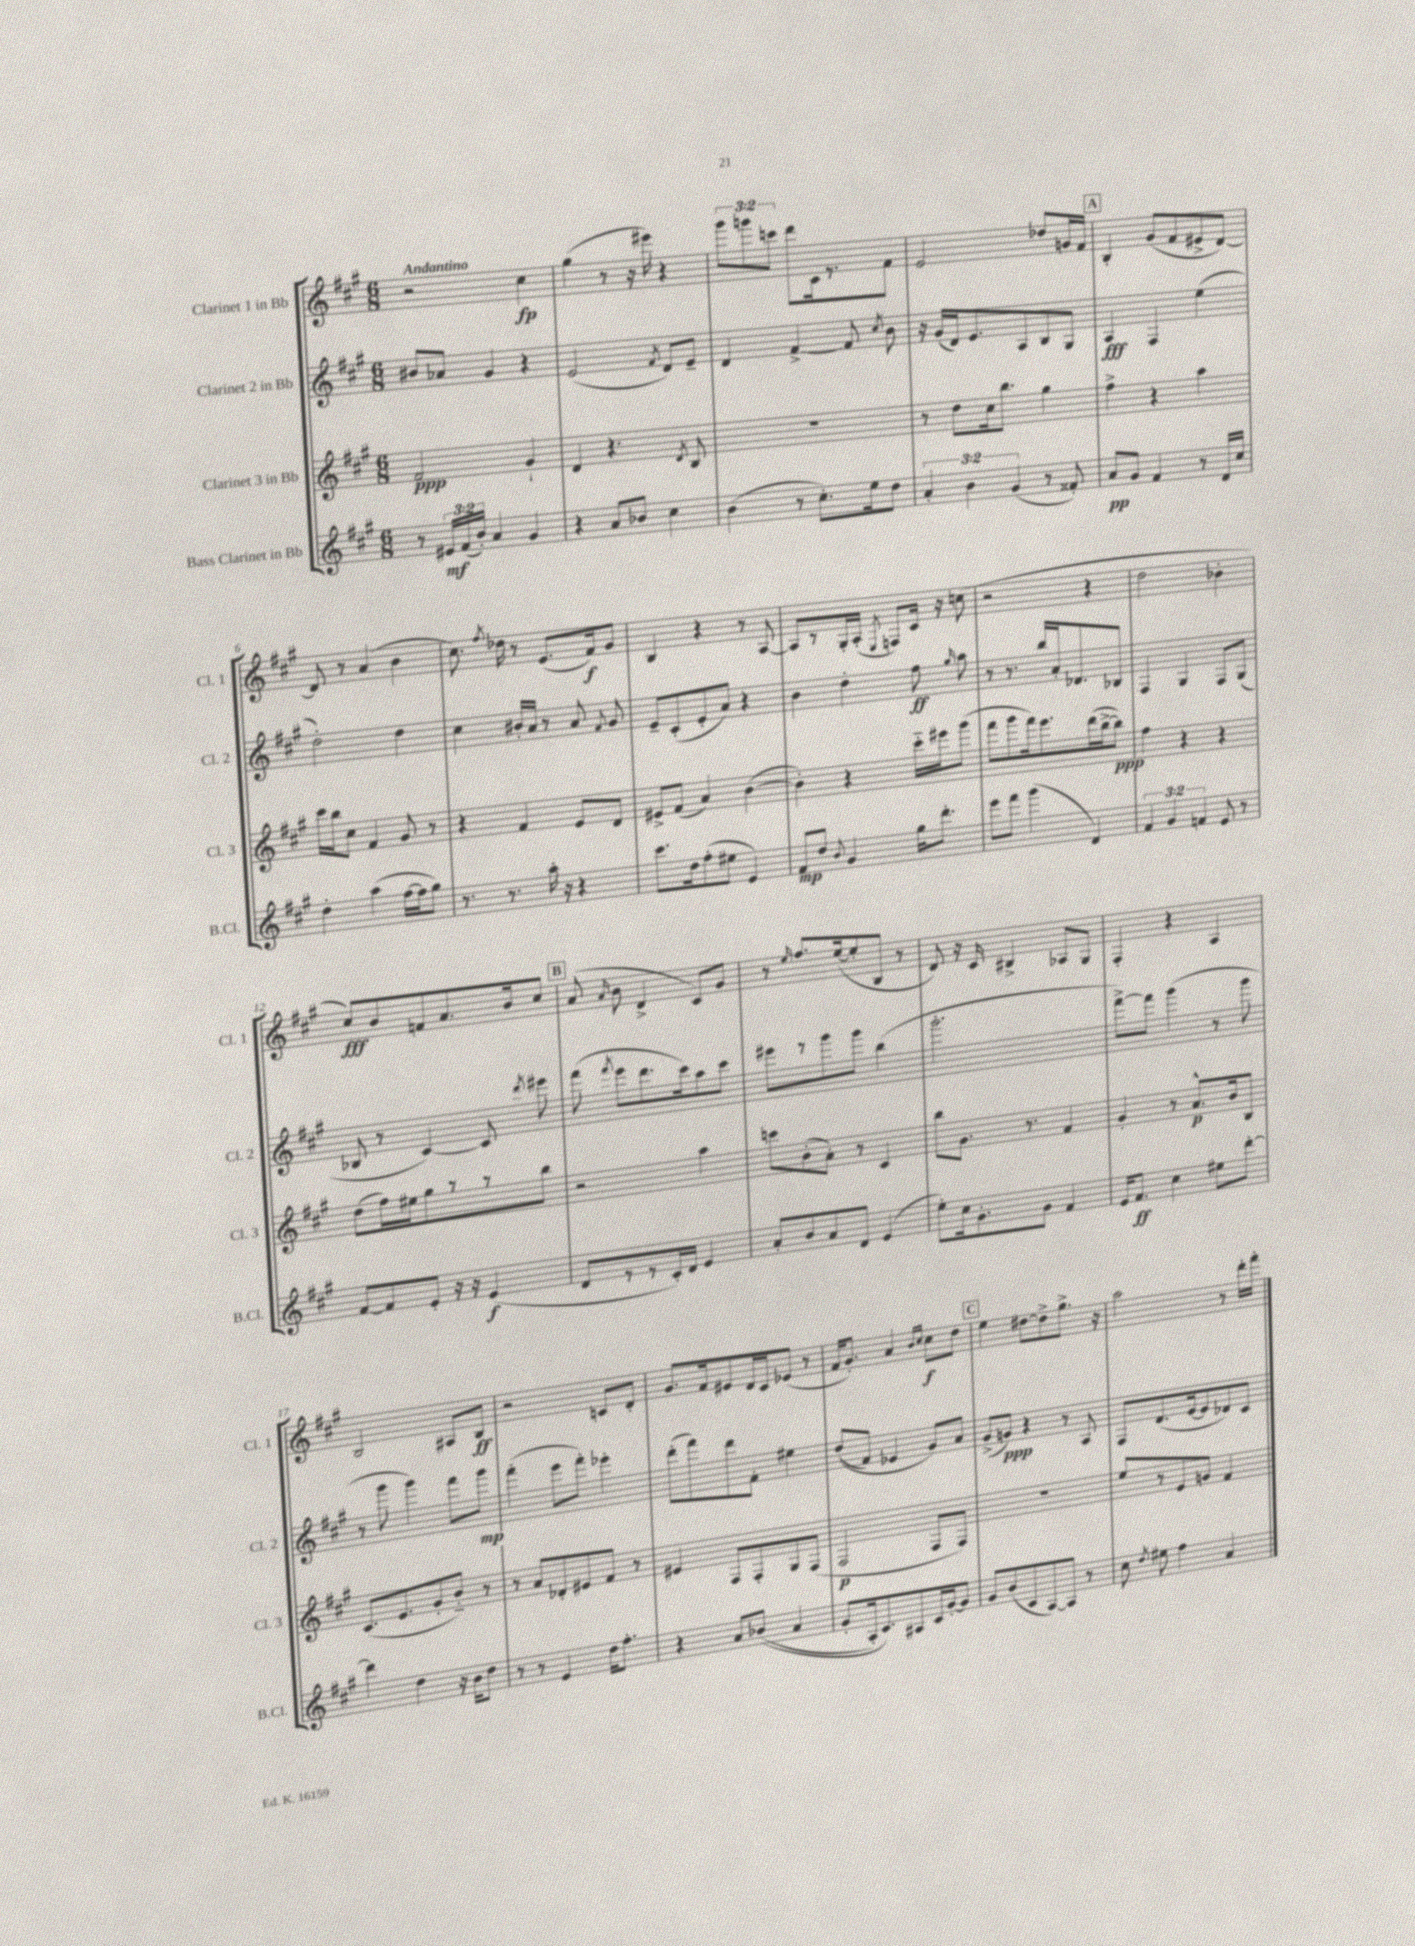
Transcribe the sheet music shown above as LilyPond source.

<<
\new StaffGroup <<
\new Staff = "s0" \with { instrumentName = "Clarinet 1 in Bb" shortInstrumentName = "Cl. 1" } {
    \clef treble \key a \major \numericTimeSignature \time 6/8 \override Staff.TupletNumber.text = #tuplet-number::calc-fraction-text \tempo "Andantino"
    \autoBeamOff r2 cis''4\fp |
    gis''4( r8 r16 eis'''16) r4 |
    \tuplet 3/2 { gis'''8[ g'''8 c'''8] } d'''8[ cis'16 r8. fis'8] |
    e'2 des''8[ g'16 fis'16] |
    \mark \markup { \box "A" } b4-. gis'8[( fis'8 eis'8-> d'8]~) |
    d'8 r8 a'4( b'4 |
    cis''8.) \acciaccatura { fis''8 } des''16 r8 e'8.[( fis'16\f) gis'8] |
    b4 r4 r8 a8~ |
    a8[ r8 gis16-. a16]-.( \acciaccatura { e8 } f8[) cis'16] r16 c''8( |
    r2 r4 |
    d''2 bes'4-. |
    cis''8[\fff) b'8 f'8 a'8. b'16 cis''8] |
    \mark \markup { \box "B" } a'8( \grace { a'16 } b'8 d'4-> cis'8[) gis'8] |
    r8 \grace { e''16 } fis''8.[ e''16~( e''8-. b8] r8 |
    d'8) r16 cis'16 bis4-> aes8[ gis8] |
    fis4-. r4 a4 |
    b2 ais8[ b8]\ff |
    r2 c'8[ d'8]-. |
    gis'8.[ fis'16 eis'8 d'16 cis'16 ees'8]( r8 |
    fis'16[ gis'8.]-.) a'4 \grace { b'16[ cis''16] } cis''8[\f d''8] |
    \mark \markup { \box "C" } e''4 dis''8[~ dis''8-> gis''8.]-> r16 |
    a''2 r8 d'''16[-. fis'''16]-. \bar "|." |
}
\new Staff = "s1" \with { instrumentName = "Clarinet 2 in Bb" shortInstrumentName = "Cl. 2" } {
    \clef treble \key a \major \numericTimeSignature \time 6/8
    \autoBeamOff bis'8[ aes'8] gis'4 r4 |
    e'2( \acciaccatura { fis'8 } d'8[) e'8]-- |
    d'4 fis'4~-> fis'8 \acciaccatura { cis''8 } b'8 |
    r16 gis'16[( d'16) e'8. a8 b8 gis8] |
    \mark \markup { \box "A" } a4\fff fis4 e''4( |
    d''2-.) d''4 |
    cis''4 bis'16[-. a'16] r8 a'8 \appoggiatura { fis'8 } gis'8 |
    e'8[-- cis'8-.( e'8-. a'8]) r4 |
    b'4 d''4-. fis''8\ff \grace { gis''16 } a''8 |
    r8 r8. b''16[ a'16-. des'8. bes8] |
    fis4 gis4 fis8[ gis8]( |
    bes8 r8 cis'4~) cis'8 \acciaccatura { d'''8 } eis'''8 |
    \mark \markup { \box "B" } fis'''8( \acciaccatura { fis'''8 } e'''8[ d'''8. cis'''16) a''8 cis'''8] |
    eis'''8[ r8 gis'''8 gis'''8] b''4( |
    gis'''2.-. |
    fis'''8[~->) fis'''8] gis'''4( r8 gis'''8 |
    r8 gis'''8 gis'''4) fis'''8[ gis'''8]\mp |
    fis'''4-.( e'''8[ fis'''8]-.) ees'''4-. |
    d'''8[-.( fis'''8) d'''8 fis'8]-. eis''4 |
    d''8[(\( fis'8]) ees'4 gis'8[\) a'8] |
    \mark \markup { \box "C" } gis'8[->( g'8]\ppp) r4 r8 a8 |
    fis8[ d'8.( e'16~ e'8 des'8) cis'8] \bar "|." |
}
\new Staff = "s2" \with { instrumentName = "Clarinet 3 in Bb" shortInstrumentName = "Cl. 3" } {
    \clef treble \key a \major \numericTimeSignature \time 6/8
    \autoBeamOff fis'2\ppp gis'4-! |
    d'4 r4. \acciaccatura { d'8 } b8 |
    R2. |
    r8 d''8[ cis''16 b''8.] gis''4 |
    \mark \markup { \box "A" } fis''4-> r4 a''4 |
    cis'''16[ b''16 cis''8] fis'4 gis'8 r8 |
    r4 fis'4 e'8[ d'8] |
    eis'8[-> fis'8]( a'4) b'4~( |
    b'4-.) r4 cis'''16[-_ eis'''16 gis'''8]( |
    fis'''8[ gis'''8 fis'''16) e'''8. d'''16( b''16~-> b''8]\ppp) |
    fis''4 r4 r4 |
    d''8[( fis''16) eis''16 gis''8 r8 r8 b''8] |
    \mark \markup { \box "B" } r2 a''4 |
    c'''8[ b'8-.( a'8]-.) r8 cis'4 |
    b''8[ gis'8.] r8. fis'4 |
    gis'4-. r8 a'8.[-^\p b'16 b8] |
    cis'8.[( e'8. gis'8-. b'8]-_) r8 |
    r8 a'8[ des'8-. eis'8 fis'8] r8 |
    eis'4 fis8[ fis8-. gis8 fis8]( |
    fis2\p fis8[ fis8]) |
    \mark \markup { \box "C" } R2. |
    e''8[ r8 e'8 g'8] fis'4 \bar "|." |
}
\new Staff = "s3" \with { instrumentName = "Bass Clarinet in Bb" shortInstrumentName = "B.Cl." } {
    \clef treble \key a \major \numericTimeSignature \time 6/8 \override Staff.TupletNumber.text = #tuplet-number::calc-fraction-text
    \autoBeamOff r8 \tuplet 3/2 { eis'16[\mf fis'16( b'16]-.) } a'4 gis'4 |
    r4 a'8[ bes'8] cis''4 |
    b'4( r8 cis''8.[-.) e''16 d''8] |
    \tuplet 3/2 { a'4-. b'4 gis'4( } r8 fisis'8-.) |
    \mark \markup { \box "A" } a'8[\pp gis'8] fis'4 r8 d'16[ cis''16] |
    d''4-. a''4( fis''16[~ fis''16 gis''8]) |
    r8. r8. a''16-. r16 r4 |
    cis'''8.[ d''16 fis''8-.( eis''8] e'4) |
    fis'8[\mp d''8] \appoggiatura { b'8 } gis'4 gis''16[ d'''8.]-. |
    e'''8[ fis'''8] gis'''4( d'4) |
    \tuplet 3/2 { fis'4 gis'4 f'4 } e'8 r8 |
    fis'8[~ fis'8 e'8]-. r16 r16 e'4\f( |
    \mark \markup { \box "B" } d'8[ r8 r8 cis'16-.) d'16] e'4 |
    a'8[-. b'8 a'8 d'8] e'4( |
    e''8[-.) cis''16 gis'8.-. gis'8] fis'4 |
    e'16[ fis'8.]\ff cis''4 eis''8[ d'''8]~-. |
    d'''4 d''4 r16 b'16[ d''8] |
    r8 r8 e'4 d''16[ fis''8.]-. |
    r4 a'8[ bes'8](\( a'4 |
    gis'8[-. a16-.) cis'8.\) ais8 cis'16 gis'16~-. gis'8] |
    \mark \markup { \box "C" } gis'8[ b'8( cis'8 a8~) a8] r8 |
    cis''8 \acciaccatura { d''8 } eis''8 fis''4 a'4 \bar "|." |
}
>>
>>
